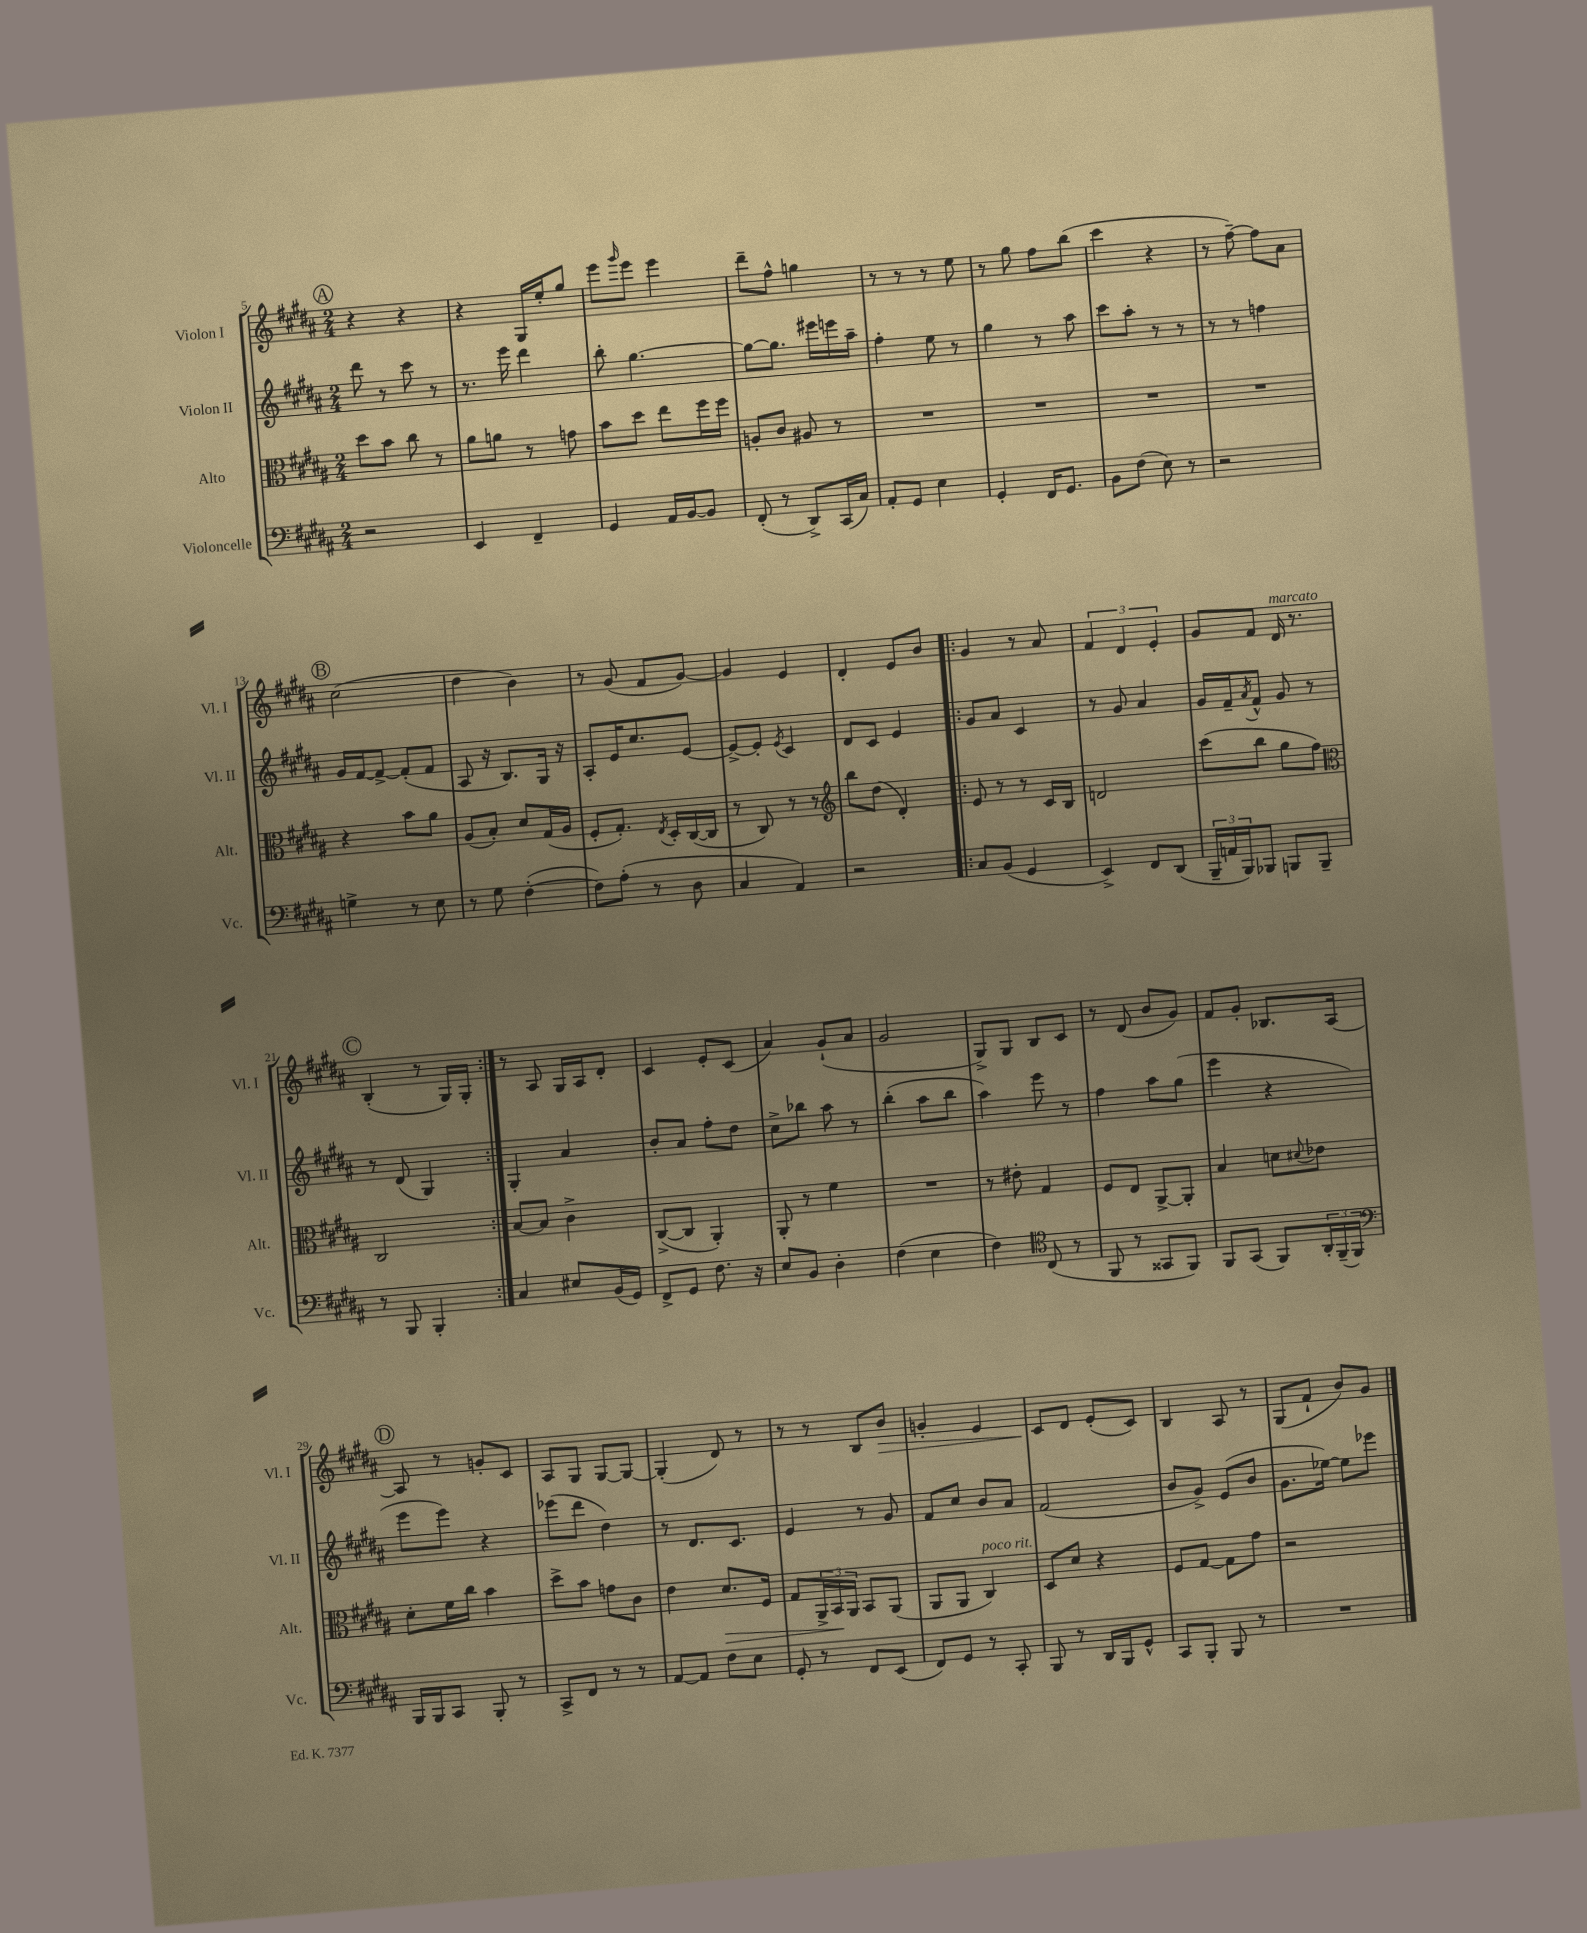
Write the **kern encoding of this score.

**kern	**kern	**kern	**kern
*staff4	*staff3	*staff2	*staff1
*clefF4	*clefC3	*clefG2	*clefG2
*k[f#c#g#d#a#]	*k[f#c#g#d#a#]	*k[f#c#g#d#a#]	*k[f#c#g#d#a#]
*M2/4	*M2/4	*M2/4	*M2/4
2r	8dd#	8ddd#	4r
.	8b	8r	.
.	8cc#	8ccc#	4r
.	8r	8r	.
=	=	=	=
4EE	8a#	8.r	4r
.	8a	.	.
.	.	16eee	.
4FF#~	8r	4ddd#	16G#
.	.	.	16ee'
.	8g	.	8gg#
=	=	=	=
4GG#	8b	8bb'	8eee
.	.	.	16qqggg#
.	8dd#	[4.gg#	8eee
16AA#	8ee	.	4eee
[16BB	.	.	.
8BB]	16ff#	.	.
.	16ff#	.	.
=	=	=	=
(8FF#'	8A'	8gg#_	8ddd#~
8r	8c#	8.gg#]	8ff#^^
8DD#^)	8A#	.	4gg
.	.	16eee#	.
(16CC#	8r	16eee	.
16C#)	.	16aa#~	.
=	=	=	=
8AA#'	2r	4ff#'	8r
8GG#	.	.	8r
4E	.	8ee	8r
.	.	8r	8ee
=	=	=	=
4GG#'	2r	4gg#	8r
.	.	.	8gg#
16FF#	.	8r	8ff#
8.GG#	.	.	.
.	.	8aa#	(8bb
=	=	=	=
8BB	2r	8ccc#	4ccc#
(8F#	.	8aa#'	.
8E)	.	8r	4r
8r	.	8r	.
=	=	=	=
2r	2r	8r	8r
.	.	8r	[8ff#~)
.	.	4ff	8ff#]
.	.	.	8a#
=	=	=	=
4G^	4r	16g#	(2cc#
.	.	[16f#	.
.	.	8f#^_	.
8r	8b	(8f#']	.
8E	8a#	8f#	.
=	=	=	=
8r	(8A#	8A#	4dd#
8G#	8B')	16r	.
.	.	8.B)	.
([4F#'	8d#	.	4b)
.	(16G#	16G#	.
.	16A#	16r	.
=	=	=	=
8F#])	8F#'	8A#'	8r
(8A#'	8.G#')	16e	(8g#
.	.	8.cc#	.
8r	.	.	8f#
.	8qE	.	.
.	16D#'	.	.
8D#	([16C#	[8e	[8g#)
.	16C#]	.	.
=	=	=	=
4C#	8r	8e^_	4g#]
.	8C#)	8e']	.
.	.	8qe	.
4AA#)	8r	4c#	4e
.	8r	.	.
=	=	=	=
*	*clefG2	*	*
2r	8bb	8d#	4d#'
.	(8dd#	8c#	.
.	4d#')	4e	8e
.	.	.	8b
=!|:	=!|:	=!|:	=!|:
8C#	8e	8g#	4g#
(8BB	8r	8a#	.
4GG#	8r	4c#	8r
.	16c#	.	8a#
.	16B	.	.
=	=	=	=
4EE^)	2d	8r	6f#
.	.	8g#	.
.	.	.	6d#
8FF#	.	4a#	.
.	.	.	6e'
(8DD#	.	.	.
=	=	=	=
24BBB~	(8ccc#	16g#	8g#
24AA	.	.	.
.	.	16f#~	.
24BBB)	.	.	.
.	.	8qa#	.
8BBB-	8bb	8f#^^	8f#
8BBB	8gg#	8g#	16d#
.	.	.	8.r
8BBB~	8ff#)	8r	.
=	=	=	=
*	*clefC3	*	*
8r	2C#	8r	(4B'
8BBB	.	(8d#	.
4BBB'	.	4G#)	8r
.	.	.	16G#)
.	.	.	16G#'
=:|!	=:|!	=:|!	=:|!
4C#	[8B	4G#'	8r
.	8B]	.	8A#
8E#	4c#^	4a#	16G#
.	.	.	16A#
(16BB	.	.	8d#'
16GG#)	.	.	.
=	=	=	=
8FF#^	([8C#^	8b'	4c#
8GG#	8C#]	8a#	.
8.F#	4AA#')	8ff#'	8e'
.	.	8dd#	(8c#
16r	.	.	.
=	=	=	=
8E	8AA#'	8cc#^	4a#)
8BB	8r	8bb-	.
4D#'	4f#	8aa#	(8g#`
.	.	8r	8a#
=	=	=	=
(4F#	2r	(4bb'	2g#
4E	.	8aa#	.
.	.	8bb	.
=	=	=	=
4F#)	8r	4aa#)	8G#^)
.	8e#'	.	8G#
*clefC4	*	*	*
(8C#	4G#	8eee	8B
8r	.	8r	8c#
=	=	=	=
8FF#	8F#	4ff#	8r
8r	8E	.	(8d#
8GG##	[8AA#^	8aa#	8b
8FF#)	8AA#']	(8gg#	8g#)
=	=	=	=
8FF#	4B	4eee	8f#
(8GG#	.	.	8g#'
8FF#)	8d	4r	8.B-
.	8qqd#	.	.
24AA#'	8e-	.	.
(24FF#~	.	.	.
.	.	.	[16A#
24FF#)	.	.	.
=	=	=	=
*clefF4	*	*	*
16BBB	8d#'	8eee	8A#]
16BBB	.	.	.
8CC#	16f#	8eee)	8r
.	16cc#	.	.
8BBB'	4b	4r	8g'
8r	.	.	8c#
=	=	=	=
8CC#^	8dd#^	(8eee-	8A#
8FF#	8b	8ddd#	8G#
8r	8g	4dd#)	[8G#
8r	8c#	.	8G#_
=	=	=	=
[8AA#	4e	8r	(4G#']
8AA#]	.	8.d#	.
8F#	8.d#	.	8d#)
.	.	8.c#	.
8E	.	.	8r
.	16F#	.	.
=	=	=	=
8GG#'	8G#	4e	8r
8r	24AA#^	.	8r
.	24BB	.	.
.	24AA#	.	.
8FF#	8BB	8r	8B
(8EE	(8AA#	8g#	8b
=	=	=	=
8FF#)	8AA#	8f#	4g'
8GG#	8AA#	8cc#	.
8r	4C#)	8b	4e
8CC#'	.	8a#	.
=	=	=	=
8BBB	8D#	(2f#	8c#
8r	8d#	.	8d#
16DD#	4r	.	(8e'
16BBB	.	.	.
8GG#^^	.	.	8c#)
=	=	=	=
8CC#	8F#	8b	4B
8BBB'	[8G#	8g#^)	.
8BBB	8G#]	(8e	8A#
8r	8g#	8b	8r
=	=	=	=
2r	2r	8.g#	(8G#
.	.	.	8f#`
.	.	[16ee-)	.
.	.	8ee-]	8b)
.	.	8eee-	8g#
==	==	==	==
*-	*-	*-	*-
